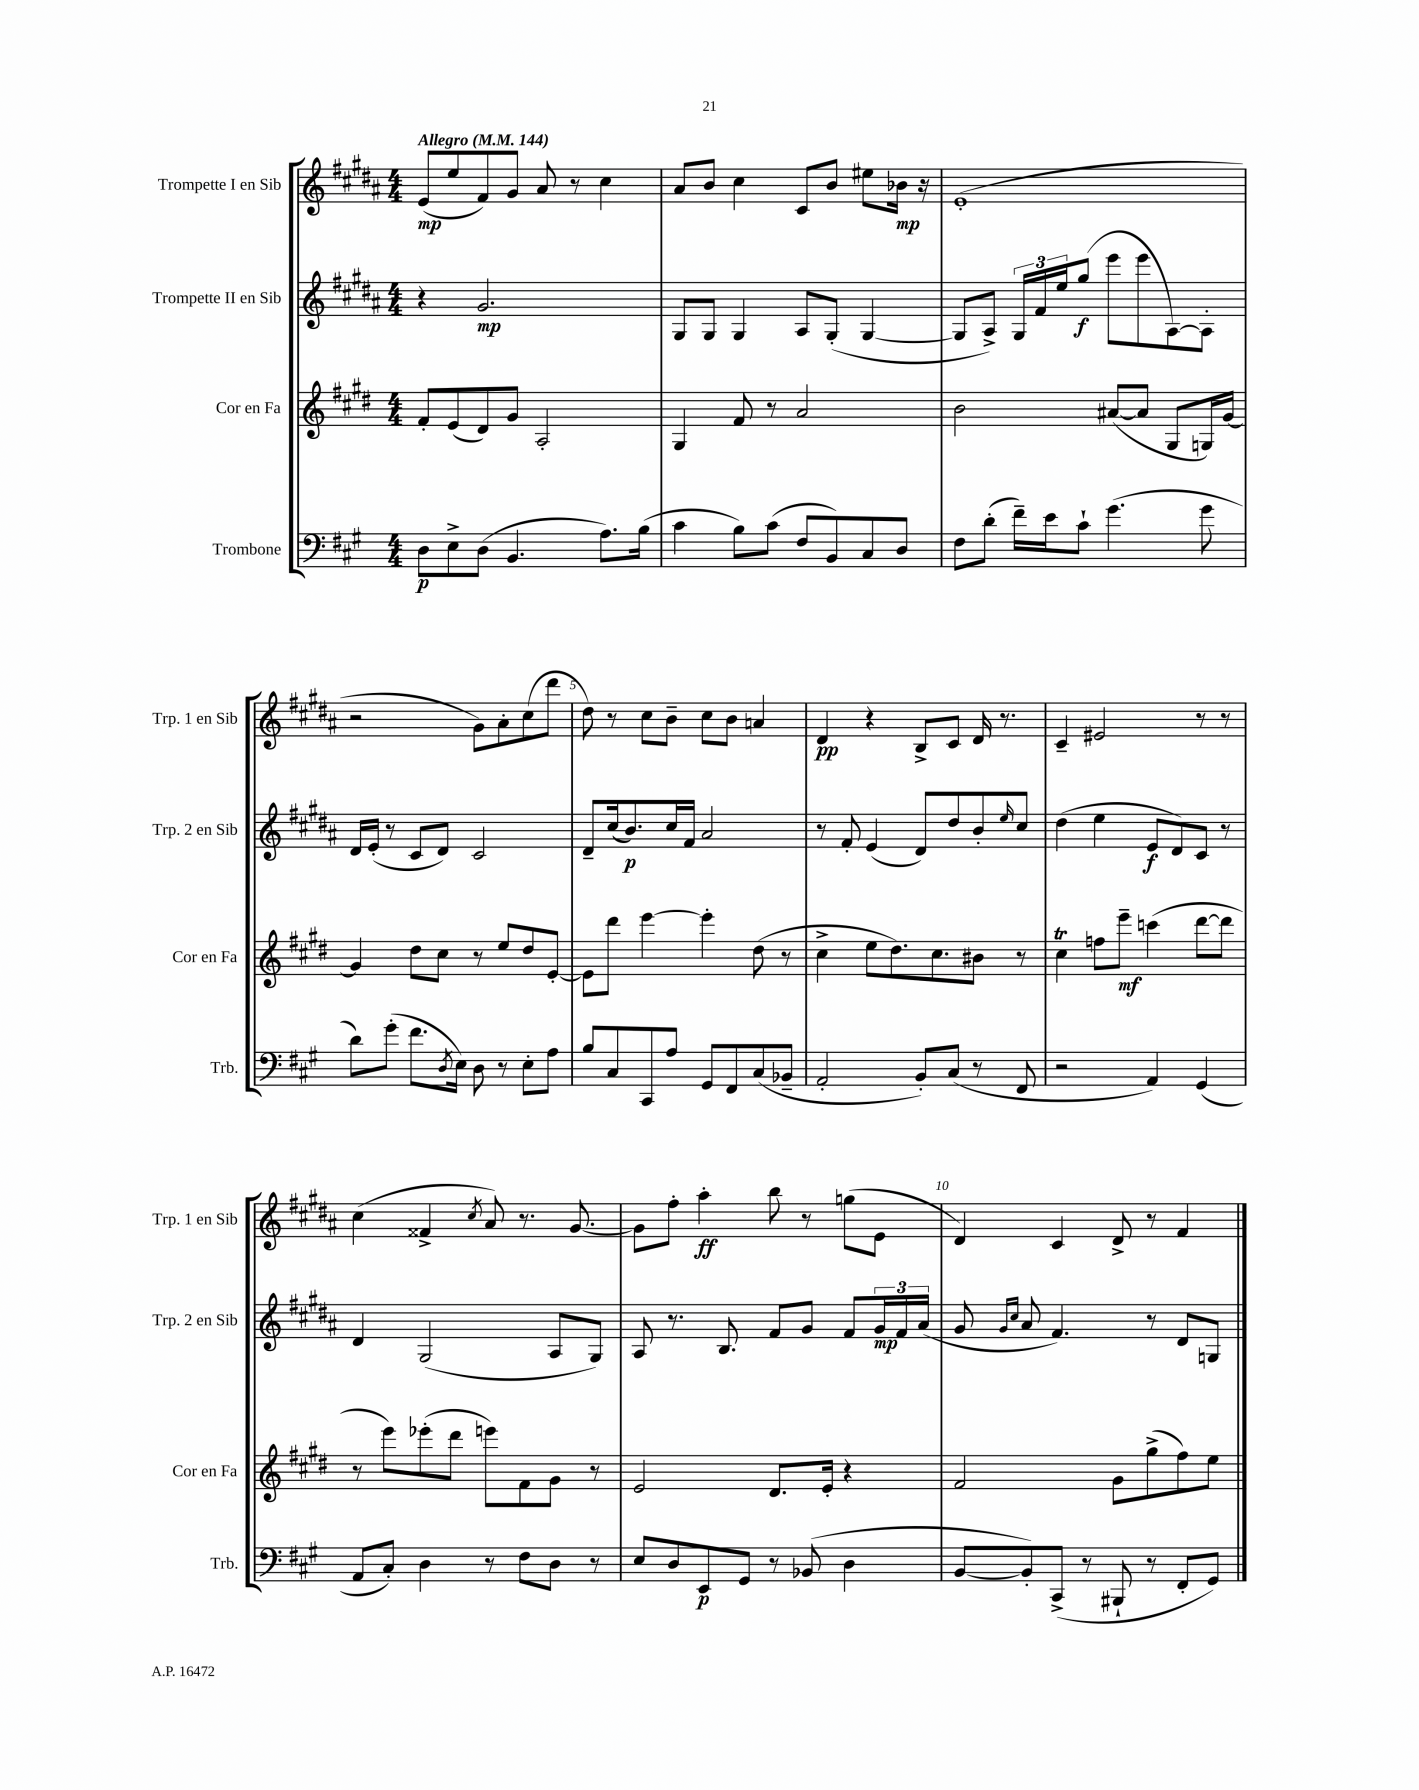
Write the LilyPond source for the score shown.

<<
\new StaffGroup <<
\new Staff = "s0" \with { instrumentName = "Trompette I en Sib" shortInstrumentName = "Trp. 1 en Sib" } {
    \clef treble \key b \major \numericTimeSignature \time 4/4 \tempo "Allegro" 4 = 144
    e'8\mp( e''8 fis'8) gis'8 ais'8 r8 cis''4 |
    ais'8 b'8 cis''4 cis'8 b'8 eis''8 bes'16\mp r16 |
    e'1-.( |
    r2 gis'8) ais'8-. cis''8( dis'''8 |
    dis''8) r8 cis''8 b'8-- cis''8 b'8 a'4 |
    dis'4\pp r4 b8-> cis'8 dis'16 r8. |
    cis'4-- eis'2 r8 r8 |
    cis''4( fisis'4-> \acciaccatura { cis''8 } ais'8) r8. gis'8.~ |
    gis'8 fis''8-. ais''4-.\ff b''8 r8 g''8( e'8 |
    dis'4) cis'4 dis'8-> r8 fis'4 \bar "|." |
}
\new Staff = "s1" \with { instrumentName = "Trompette II en Sib" shortInstrumentName = "Trp. 2 en Sib" } {
    \clef treble \key b \major \numericTimeSignature \time 4/4
    r4 gis'2.\mp |
    gis8 gis8 gis4 ais8 gis8-.( gis4~ |
    gis8 ais8->) \tuplet 3/2 { gis16 fis'16 e''16 } gis''8\f( e'''8 e'''8 ais8~) ais8-. |
    dis'16 e'16-.( r8 cis'8 dis'8) cis'2 |
    dis'8-- cis''16( b'8.\p) cis''16 fis'16 ais'2 |
    r8 fis'8-. e'4( dis'8) dis''8 b'8-. \grace { e''16 } cis''8 |
    dis''4( e''4 e'8\f dis'8) cis'8 r8 |
    dis'4 gis2( ais8 gis8) |
    ais8 r8. b8. fis'8 gis'8 fis'8 \tuplet 3/2 { gis'16\mp fis'16 ais'16( } |
    gis'8 \grace { gis'16 cis''16 } ais'8 fis'4.) r8 dis'8 g8 \bar "|." |
}
\new Staff = "s2" \with { instrumentName = "Cor en Fa" shortInstrumentName = "Cor en Fa" } {
    \clef treble \key e \major \numericTimeSignature \time 4/4
    fis'8-. e'8( dis'8) gis'8 a2-. |
    gis4 fis'8 r8 a'2 |
    b'2 ais'8~( ais'8 gis8 g16) gis'16~ |
    gis'4 dis''8 cis''8 r8 e''8 dis''8 e'8~-. |
    e'8 dis'''8 e'''4~ e'''4-. dis''8( r8 |
    cis''4-> e''8 dis''8.) cis''8. bis'8 r8 |
    cis''4\trill f''8 e'''8--\mf c'''4( dis'''8~ dis'''8 |
    r8 e'''8) ees'''8-.( dis'''8 e'''8) fis'8 gis'8 r8 |
    e'2 dis'8. e'16-. r4 |
    fis'2 gis'8 gis''8->( fis''8) e''8 \bar "|." |
}
\new Staff = "s3" \with { instrumentName = "Trombone" shortInstrumentName = "Trb." } {
    \clef bass \key a \major \numericTimeSignature \time 4/4
    d8\p e8-> d8( b,4. a8.) b16( |
    cis'4 b8) cis'8( fis8 b,8) cis8 d8 |
    fis8 d'8-.( fis'16--) e'16 cis'8-! gis'4.( gis'8 |
    d'8) gis'8-.( fis'8. \acciaccatura { d8 } e16) d8 r8 e8-. a8 |
    b8 cis8 cis,8 a8 gis,8 fis,8 cis8( bes,8-- |
    a,2-. b,8-.) cis8( r8 fis,8 |
    r2 a,4) gis,4( |
    a,8 cis8-.) d4 r8 fis8 d8 r8 |
    e8 d8 e,8\p gis,8 r8 bes,8( d4 |
    b,8~ b,8-.) cis,8->( r8 bis,,8-! r8 fis,8-. gis,8) \bar "|." |
}
>>
>>
\layout { \context { \Score \override BarNumber.break-visibility = ##(#f #t #t) barNumberVisibility = #(every-nth-bar-number-visible 5) } }
